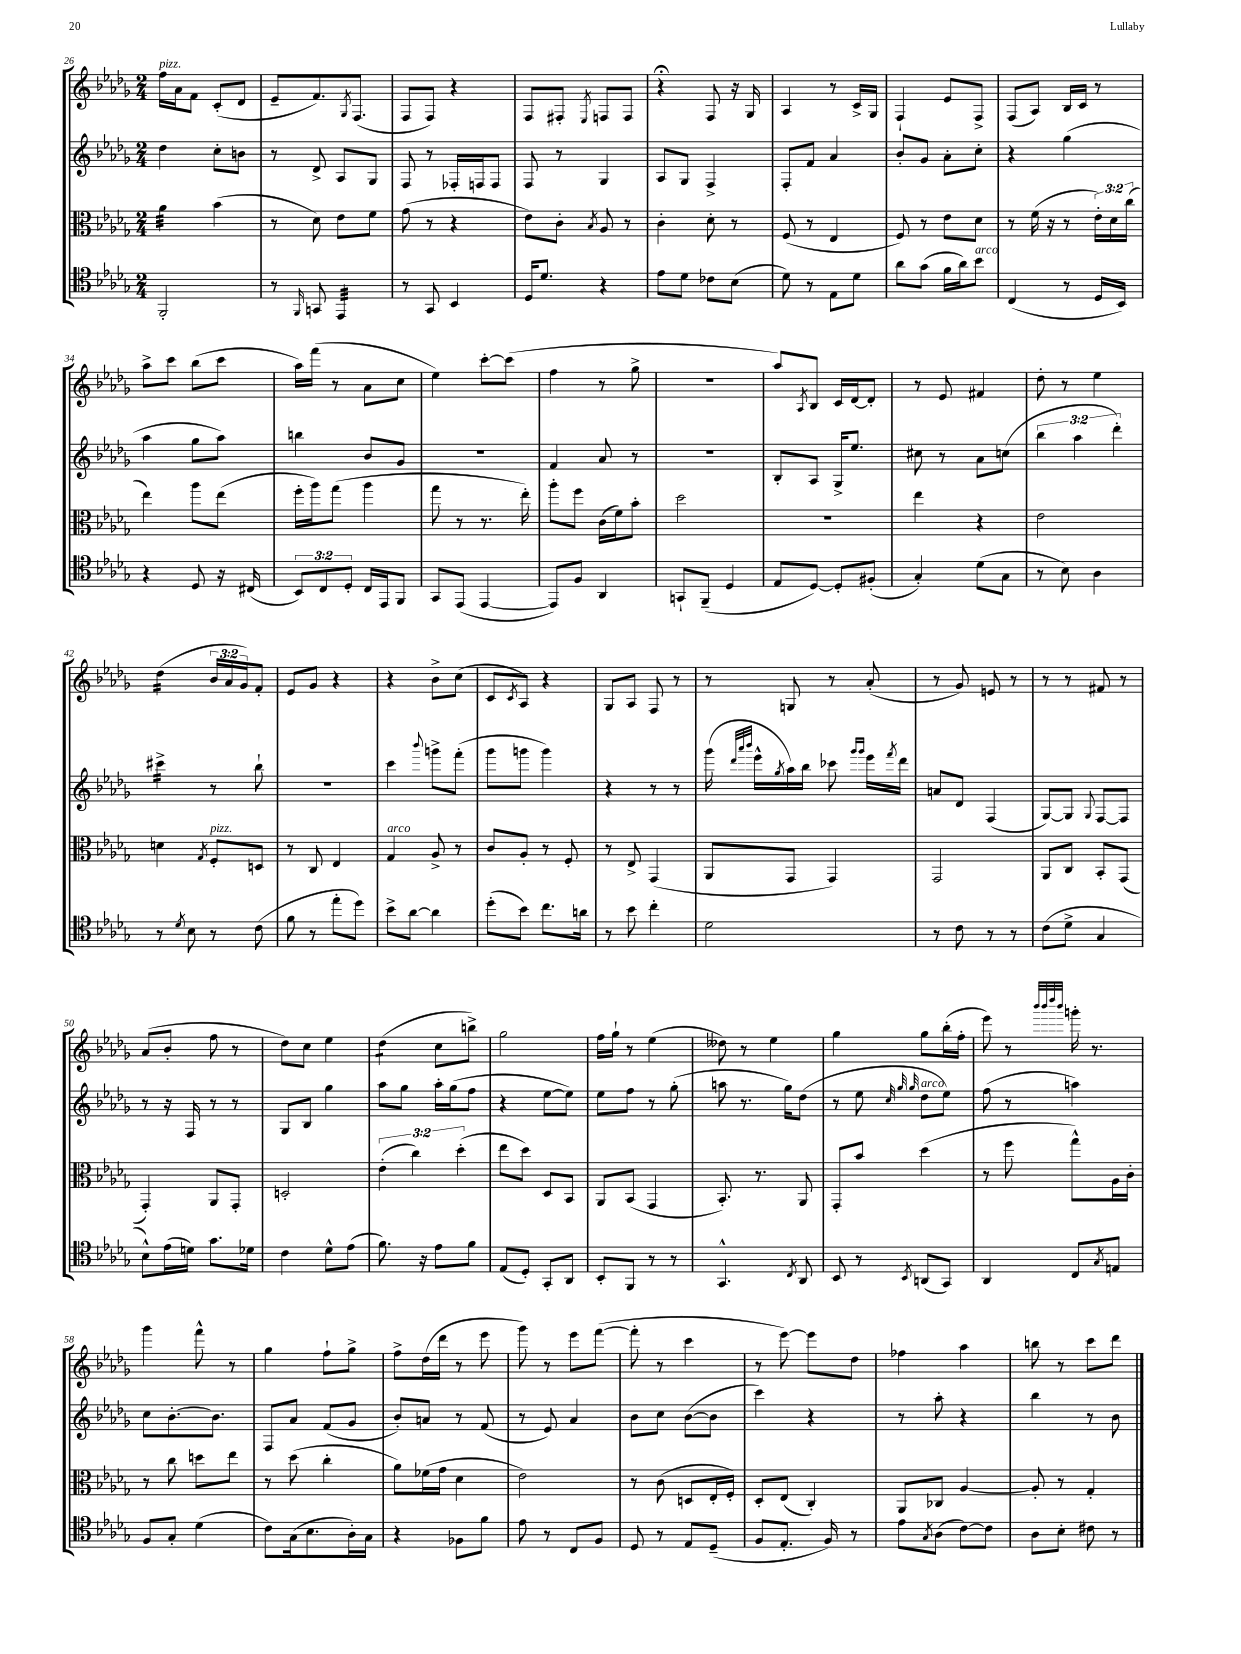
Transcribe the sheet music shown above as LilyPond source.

<<
\new StaffGroup <<
\new Staff = "s0" {
    \clef treble \key des \major \numericTimeSignature \time 2/4 \override Staff.TupletNumber.text = #tuplet-number::calc-fraction-text
    f''16^\markup { \italic "pizz." } aes'16 f'8 c'8-.( des'8 |
    ees'8-- f'8.) \acciaccatura { ges8 } f8.( |
    f8 f8) r4 |
    f8 fis8-. \acciaccatura { ees8 } f8 f8 |
    r4\fermata f8 r16 ges16 |
    aes4 r8 c'16-> ges16 |
    f4-! ees'8 f8-> |
    f8( aes8) bes16 c'16 r8 |
    aes''8-> c'''8 bes''8( c'''8 |
    aes''16) f'''16( r8 aes'8 c''8 |
    ees''4) c'''8~-. c'''8( |
    f''4 r8 ges''8-> |
    R2 |
    aes''8) \acciaccatura { aes8 } bes8 c'16 des'16~ des'8-. |
    r8 ees'8 fis'4 |
    des''8-. r8 ees''4 |
    des''4:16( \tuplet 3/2 { bes'16 aes'16 ges'16) } f'8-. |
    ees'8 ges'8 r4 |
    r4 bes'8-> c''8( |
    c'8 \acciaccatura { c'8 } aes8) r4 |
    ges8 aes8 f8 r8 |
    r8 g8 r8 aes'8-.( |
    r8 ges'8) e'8 r8 |
    r8 r8 fis'8 r8 |
    aes'8( bes'8-. f''8 r8 |
    des''8) c''8 ees''4 |
    des''4:8( c''8 b''8->) |
    ges''2 |
    f''16 ges''16-! r8 ees''4( |
    deses''8) r8 ees''4 |
    ges''4 ges''8 bes''16-.( f''16-. |
    ees'''8) r8 \grace { bes'''32 bes'''32 des''''32 bes'''32 } g'''16-. r8. |
    ges'''4 f'''8-^ r8 |
    ges''4 f''8-! ges''8-> |
    f''8-> des''16( des'''16 r8 ees'''8 |
    ges'''8) r8 ees'''8 f'''8~( |
    f'''8-. r8 c'''4 |
    r8 ees'''8~) ees'''8 des''8 |
    fes''4 aes''4 |
    b''8 r8 c'''8 des'''8 \bar "|." |
}
\new Staff = "s1" {
    \clef treble \key des \major \numericTimeSignature \time 2/4 \override Staff.TupletNumber.text = #tuplet-number::calc-fraction-text
    des''4 c''8-. b'8 |
    r8 des'8-> aes8 ges8 |
    f8 r8 fes16-. f16 f8 |
    f8 r8 ges4 |
    aes8 ges8 f4-> |
    f8-. f'8 aes'4 |
    bes'8-. ges'8 aes'8-. c''8-. |
    r4 ges''4( |
    aes''4 ges''8 aes''8) |
    b''4 bes'8 ges'8 |
    r2 |
    f'4 aes'8 r8 |
    r2 |
    bes8-. aes8 ges16-> ees''8. |
    cis''8 r8 aes'8 c''8( |
    \tuplet 3/2 { bes''4 aes''4 des'''4-.) } |
    cis'''4:16-> r8 bes''8-! |
    R2 |
    c'''4 \appoggiatura { bes'''8 } g'''8-> f'''8-.( |
    ges'''8 g'''8 g'''4) |
    r4 r8 r8 |
    ges'''16( \grace { des'''32 aes'''32 bes'''32 } ees'''16-^ \acciaccatura { ges''8 } aes''16) bes''16 ces'''8 \grace { ges'''16 ges'''16 } ees'''16 \acciaccatura { f'''8 } des'''16 |
    a'8 des'8 f4( |
    ges8~) ges8 \appoggiatura { ges8 } f8~ f8 |
    r8 r16 f16 r8 r8 |
    ges8 bes8 ges''4 |
    aes''8 ges''8 aes''16-. ges''16( f''8 |
    r4 ees''8~ ees''8) |
    ees''8 f''8 r8 ges''8-.( |
    a''8 r8. ges''16) des''8( |
    r8 ees''8 \grace { c''32 ges''32 ges''32 } des''8^\markup { \italic "arco" } ees''8) |
    f''8( r8 a''4) |
    c''8 bes'8.~-. bes'8. |
    f8 aes'8 f'8( ges'8 |
    bes'8-.) a'8 r8 f'8( |
    r8 ees'8) aes'4 |
    bes'8 c''8 bes'8~( bes'8 |
    c'''4) r4 |
    r8 aes''8-. r4 |
    bes''4 r8 bes'8 \bar "|." |
}
\new Staff = "s2" {
    \clef alto \key des \major \numericTimeSignature \time 2/4 \override Staff.TupletNumber.text = #tuplet-number::calc-fraction-text
    aes'4:32 bes'4( |
    r8 des'8) ees'8 f'8 |
    ges'8( r8 r4 |
    ees'8) c'8-. \acciaccatura { bes8 } aes8 r8 |
    c'4-. des'8-. r8 |
    f8( r8 ees4 |
    f8) r8 ees'8 des'8 |
    r8 f'16( r16 r8 \tuplet 3/2 { ees'16-.) des'16 c''16( } |
    ees''4) aes''8 ees''8( |
    f''16-. aes''16) ges''8( aes''4 |
    ges''8 r8 r8. ees''16-.) |
    aes''8-. f''8 c'16( f'16) bes'8-. |
    des''2 |
    r2 |
    ees''4 r4 |
    ees'2 |
    d'4 \acciaccatura { ges8 } f8-.^\markup { \italic "pizz." } d8 |
    r8 c8 ees4 |
    ges4^\markup { \italic "arco" } aes8-> r8 |
    c'8 aes8-. r8 f8-. |
    r8 ees8-> ges,4( |
    aes,8 ges,8 ges,4) |
    ges,2 |
    aes,8 c8 bes,8-. ges,8( |
    ges,4-.) aes,8 ges,8-. |
    d2-. |
    \tuplet 3/2 { ees'4-.( c''4) des''4-.( } |
    ees''8 des''8) des8 bes,8 |
    aes,8 bes,8( ges,4 |
    bes,8.-.) r8. aes,8 |
    ges,8-. bes'8 des''4( |
    r8 f''8 ges''8-^) aes16 c'16-. |
    r8 c''8 d''8 ees''8 |
    r8 des''8( c''4-. |
    aes'8) fes'16( ges'16 des'4 |
    ees'2) |
    r8 c'8( d8 ees16-. f16-.) |
    des8-. ees8( c4-.) |
    aes,8 ces8 aes4~ |
    aes8-. r8 ges4-. \bar "|." |
}
\new Staff = "s3" {
    \clef tenor \key des \major \numericTimeSignature \time 2/4 \override Staff.TupletNumber.text = #tuplet-number::calc-fraction-text
    f,2-. |
    r8 \grace { f,16 } g,8 ees,4:32 |
    r8 ges,8 bes,4 |
    des16 des'8. r4 |
    ees'8 des'8 ces'8 bes8( |
    des'8) r8 ees8 des'8 |
    aes'8 ges'8( f'16 aes'16) bes'8^\markup { \italic "arco" } |
    c4( r8 des16 bes,16) |
    r4 des8 r16 cis16( |
    \tuplet 3/2 { bes,8) c8 des8-. } c16 ees,16 f,8 |
    ges,8 ees,8( ees,4~ |
    ees,8) f8 aes,4 |
    g,8-! f,8--( des4 |
    ees8 des8~) des8-. fis8-.( |
    ges4-.) des'8( ges8 |
    r8 bes8) aes4 |
    r8 \acciaccatura { des'8 } bes8 r8 c'8( |
    f'8 r8 ees''8-. des''8) |
    bes'8-> aes'8~ aes'4 |
    des''8-.( bes'8) c''8. a'16 |
    r8 bes'8 c''4-. |
    des'2 |
    r8 c'8 r8 r8 |
    c'8( des'8-> ges4 |
    bes8-^) ees'16( d'16) ges'8. des'16 |
    c'4 des'8-^ ees'8( |
    f'8.) r16 ees'8 f'8 |
    ees8( des8-.) ges,8-. aes,8 |
    bes,8-. f,8 r8 r8 |
    ges,4.-^ \acciaccatura { c8 } aes,8 |
    bes,8 r8 \acciaccatura { bes,8 } a,8( ges,8) |
    aes,4 c8 \acciaccatura { ges8 } e8 |
    f8 ges8-. des'4( |
    c'8) ges16( bes8. aes16-.) ges16 |
    r4 fes8 f'8 |
    ees'8 r8 c8 f8 |
    des8 r8 ees8 des8--( |
    f8 ees8.-. f16) r8 |
    ees'8 \acciaccatura { ges8 } aes8( c'8~) c'8 |
    aes8 bes8-. cis'8 r8 \bar "|." |
}
>>
>>
\layout { \context { \Score currentBarNumber = #26 } }
